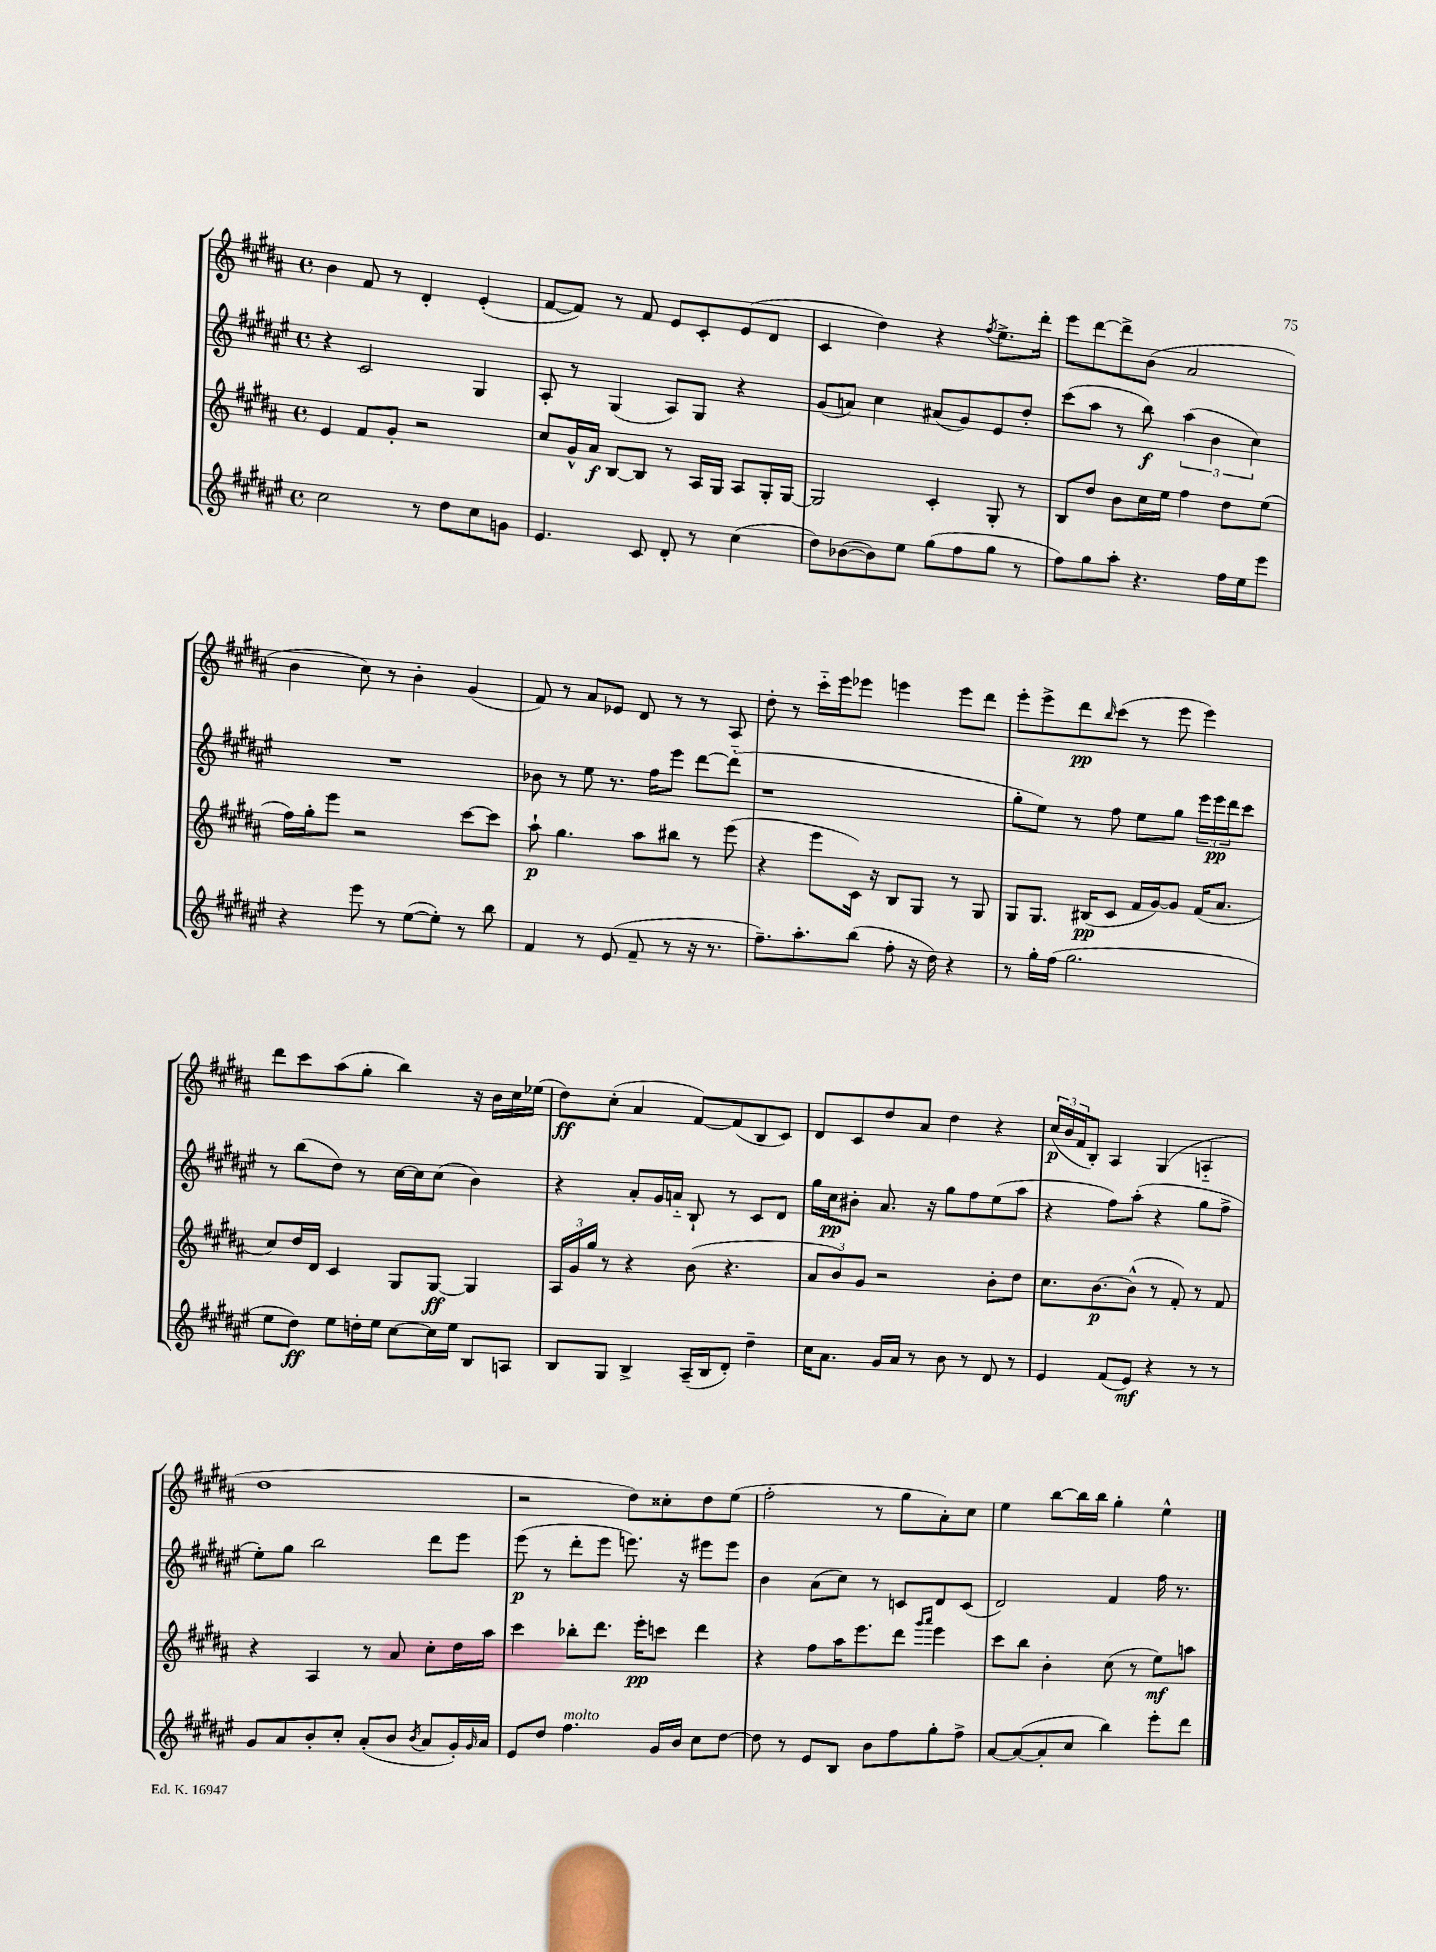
<<
\new StaffGroup <<
\new Staff = "s0" {
    \clef treble \key b \major \defaultTimeSignature \time 4/4
    b'4 fis'8 r8 dis'4-. e'4-.( |
    fis'8~ fis'8) r8 fis'8 e'8 cis'8-. e'8( dis'8 |
    cis'4 dis''4) r4 \acciaccatura { fis''8 } e''8.-> dis'''16-. |
    e'''8 dis'''8~ dis'''8-> b'8( ais'2 |
    b'4 cis''8) r8 b'4-. gis'4( |
    fis'8) r8 ais'8 ees'8 dis'8 r8 r8 ais8 |
    dis''8-. r8 cis'''16-_ e'''16 ees'''8 e'''4 e'''8 dis'''8 |
    e'''8-. e'''8-> dis'''8\pp \grace { b''16 } cis'''8( r8 e'''8 e'''4) |
    dis'''8 cis'''8 ais''8( gis''8-. b''4) r16 b'16 cis''16 ees''16( |
    dis''8\ff) cis''8-.( ais'4 fis'8~) fis'8( b8 cis'8) |
    dis'8 cis'8 dis''8 ais'8 dis''4 r4 |
    \tuplet 3/2 { cis''16\p( b'16 fis'16 } b8-.) ais4 gis4( a4-_ |
    dis''1 |
    r2 dis''8) cisis''8-. dis''8 e''8( |
    fis''2-. r8 gis''8 ais'8-.) cis''8 |
    e''4 b''8~ b''16 b''16 gis''4-. e''4-^ \bar "|." |
}
\new Staff = "s1" {
    \clef treble \key fis \major \defaultTimeSignature \time 4/4
    r4 cis'2 gis4 |
    ais8-. r8 gis4( ais8) gis8 r4 |
    gis'8( a'8) cis''4 ais'8( gis'8) eis'8 dis''8-. |
    cis'''8( ais''8 r8 b''8\f) \tuplet 3/2 { ais''4( b'4 cis''4) } |
    R1 |
    bes'8 r8 eis''8 r8. fis''16 eis'''8 dis'''8~ dis'''8-_( |
    r1 |
    gis''8-. eis''8) r8 fis''8 eis''8 gis''8 \tuplet 3/2 { eis'''16 eis'''16\pp dis'''16 } cis'''8 |
    r8 b''8( dis''8) r8 cis''16~ cis''16 cis''8( b'4) |
    r4 ais'8-. gis'16 a'16-_ b8-! r8 cis'8 dis'8 |
    gis''16 cis''16\pp bis'8-. ais'8. r16 gis''8 fis''8 eis''8( ais''8 |
    r4 fis''8) ais''8-.( r4 gis''8 fis''8-> |
    eis''8-.) gis''8 b''2 dis'''8 eis'''8 |
    eis'''8\p( r8 dis'''8-. eis'''8 e'''8.) r16 eis'''8 eis'''8 |
    b'4 ais'8( cis''8) r8 c'8 dis'8 c'8( |
    dis'2) fis'4 fis''16 r8. \bar "|." |
}
\new Staff = "s2" {
    \clef treble \key b \major \defaultTimeSignature \time 4/4
    e'4 fis'8 gis'8-. r2 |
    cis''8 gis'16-^ ais'16\f b8~ b8 r8 ais16 gis16 ais8 gis16-. gis16~ |
    gis2 cis'4-. gis8-. r8 |
    b8 dis''8 b'8 cis''16 e''16 fis''4 dis''8 e''8( |
    fis''16) gis''16-. e'''8 r2 cis'''8~ cis'''8 |
    ais''8-!\p gis''4. ais''8 bis''8 r8 e'''8( |
    r4 e'''8 cis'16) r16 b8 gis8 r8 gis8 |
    gis8 gis8. bis16\pp( cis'8 fis'16 gis'16~) gis'8 fis'16( ais'8. |
    cis''8) dis''16 dis'16 cis'4 gis8 gis8~\ff gis4 |
    \tuplet 3/2 { ais16 gis'16 gis''16 } r8 r4 b'8( r4. |
    \tuplet 3/2 { ais'8 b'8) gis'8 } r2 b'8-. dis''8 |
    cis''8. b'8.~\p b'8-^( r8 fis'8-.) r8 fis'8 |
    r4 ais4 r8 ais'8 cis''8-. dis''16 ais''16 |
    cis'''4 bes''8-. dis'''8. e'''16-.\pp c'''8 dis'''4 |
    r4 fis''8 ais''16 e'''8. dis'''8 \grace { gis'''16 ais'''16 } e'''4 |
    cis'''8 b''8 b'4-. cis''8( r8 e''8\mf) a''8 \bar "|." |
}
\new Staff = "s3" {
    \clef treble \key fis \major \defaultTimeSignature \time 4/4
    cis''2 r8 dis''8 cis''8 g'8 |
    eis'4. cis'8 dis'8-. r8 cis''4( |
    dis''8) bes'8~( bes'8) eis''8 gis''8( fis''8 gis''8 r8 |
    fis''8) gis''8 ais''8-. r4. fis''16 eis''16 eis'''8 |
    r4 eis'''8 r8 eis''8~( eis''8-.) r8 b''8 |
    fis'4 r8 eis'8( fis'8-- r8 r16 r8. |
    fis''8.--) ais''8.-. b''8( fis''8-. r16 dis''16) r4 |
    r8 gis''16-. fis''16( gis''2. |
    eis''8 dis''8\ff) eis''8 d''16-. eis''16 cis''8~ cis''16 eis''16 b8 a8 |
    b8 gis8 b4-> ais16--( b16 dis'8-.) dis''4-- |
    cis''16 ais'8. gis'16 ais'16 r8 b'8 r8 dis'8 r8 |
    eis'4 fis'8( eis'8\mf) r4 r8 r8 |
    gis'8 ais'8 b'8-. cis''8-. ais'8-.( b'8 \acciaccatura { b'8 } ais'8 gis'16-.) \grace { gis'16 } ais'16 |
    eis'8 dis''8 fis''4.^\markup { \italic "molto" } gis'16 b'16 cis''8 dis''8~ |
    dis''8 r8 eis'8 b8 b'8 fis''8 gis''8-. fis''8-> |
    ais'8~ ais'8~( ais'8-. cis''8 b''4) eis'''8-. dis'''8 \bar "|." |
}
>>
>>
\layout { \context { \Score \remove "Bar_number_engraver" } }
